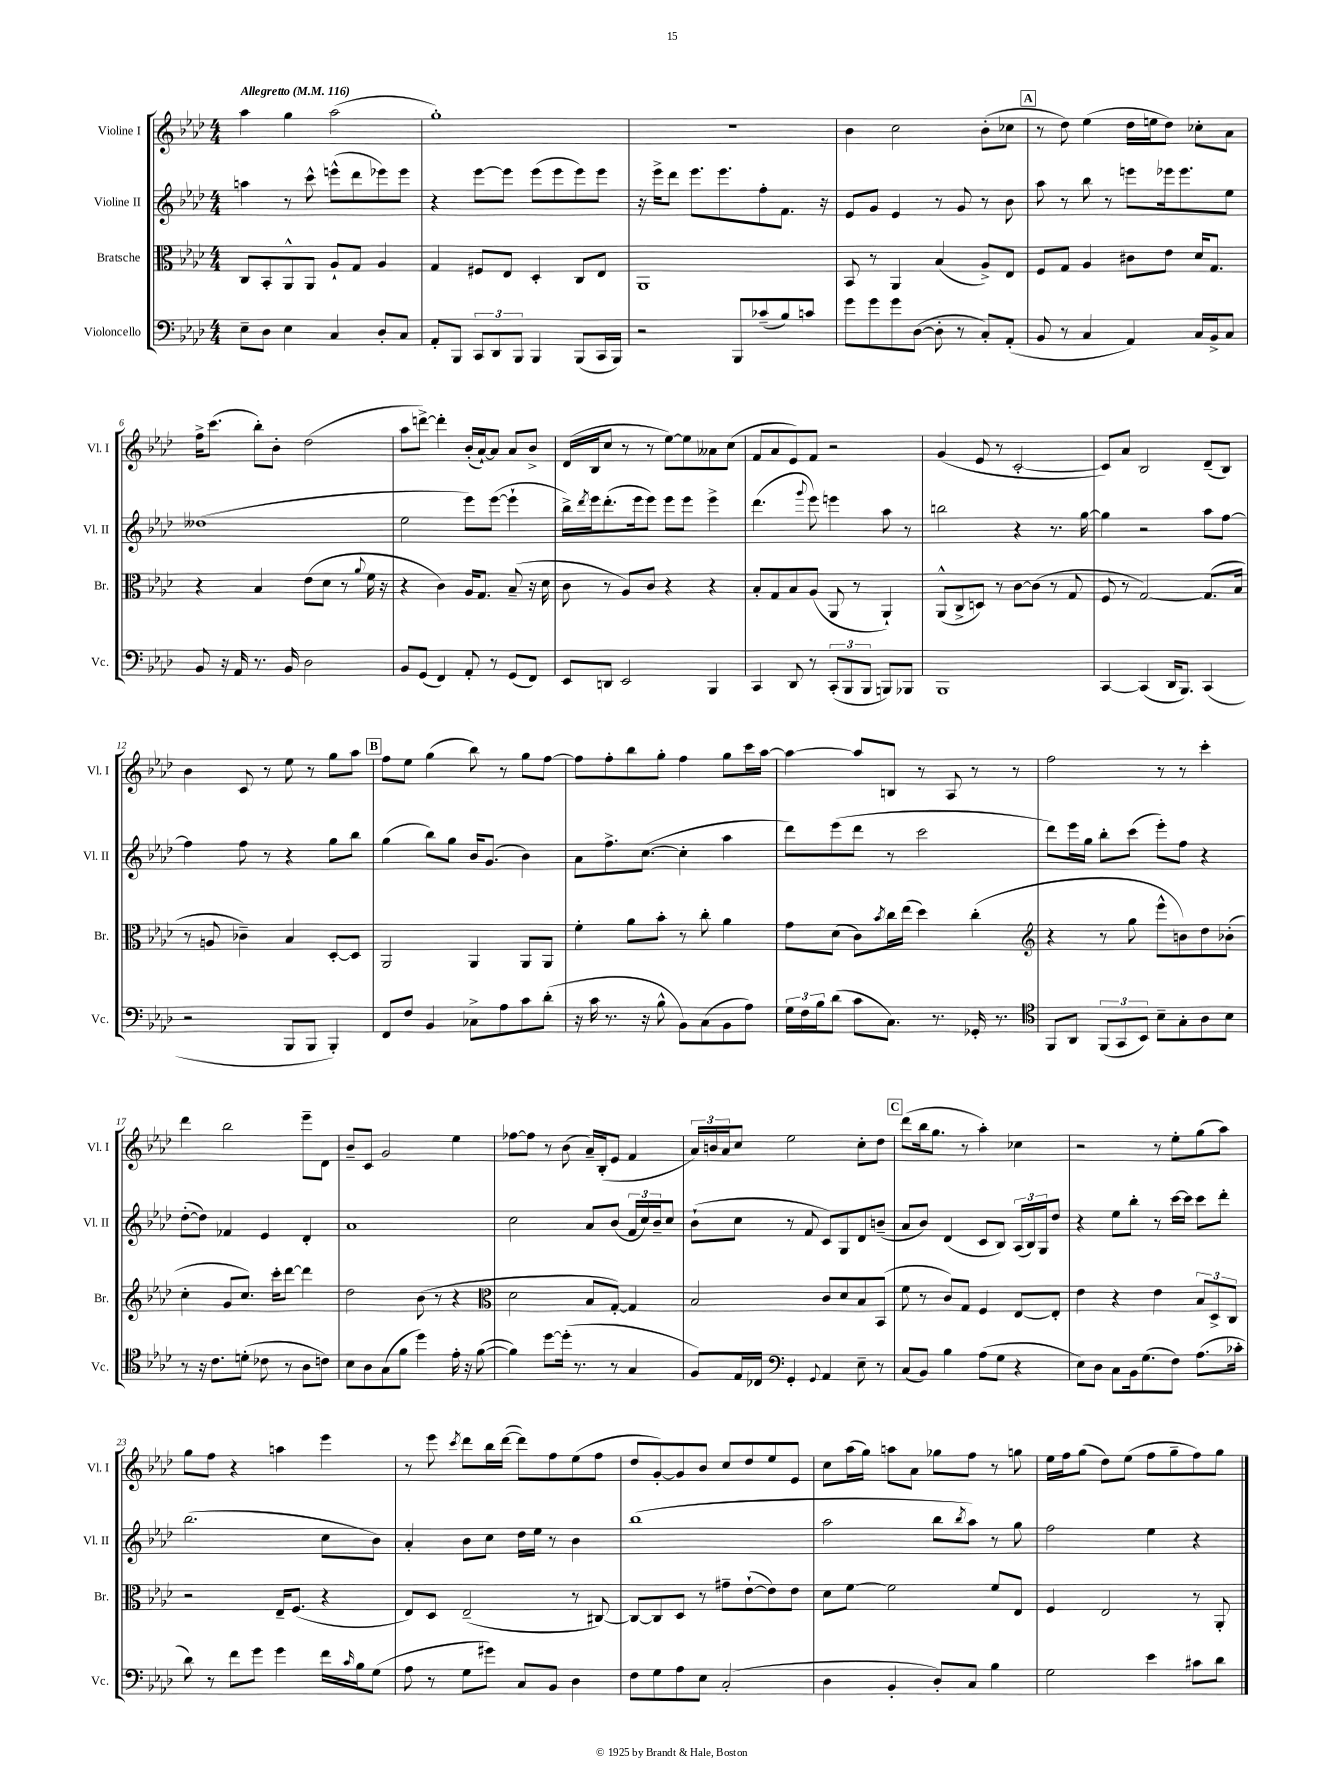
<<
\new StaffGroup <<
\new Staff = "s0" \with { instrumentName = "Violine I" shortInstrumentName = "Vl. I" } {
    \clef treble \key aes \major \numericTimeSignature \time 4/4 \tempo "Allegretto" 4 = 116
    aes''4 g''4 aes''2( |
    g''1-.) |
    r1 |
    bes'4 c''2 bes'8-.( ces''8 |
    \mark \markup { \box "A" } r8 des''8) ees''4( des''16 e''16 des''8) ces''8-. aes'8 |
    f''16-> c'''8.( bes''8-.) bes'8-. des''2( |
    aes''8 d'''8~->) d'''4-. bes'16-.( aes'16~-!) aes'8 aes'8 bes'8-> |
    des'16( bes16 c''8 r8 r8 ees''8~) ees''8 aeses'8 c''8( |
    f'8 aes'8 ees'8) f'8 r2 |
    g'4( ees'8 r8 c'2~-. |
    c'8) aes'8 bes2 des'8--( bes8) |
    bes'4 c'8 r8 ees''8 r8 g''8 aes''8 |
    \mark \markup { \box "B" } f''8 ees''8 g''4( bes''8) r8 g''8 f''8~ |
    f''8 f''8-. bes''8 g''8-. f''4 g''8 c'''16 aes''16~ |
    aes''4~ aes''8 b8 r8 aes8 r8 r8 |
    f''2 r8 r8 c'''4-. |
    des'''4 bes''2 ees'''8-- des'8 |
    bes'8-- c'8 g'2 ees''4 |
    fes''8~ fes''8 r8 bes'8( aes'16--) bes16-.( ees'8 f'4 |
    \tuplet 3/2 { aes'16) b'16 aes'16 } c''8 ees''2 c''8-. des''8 |
    \mark \markup { \box "C" } des'''8( bes''16 g''8. r8 aes''4-.) ces''4 |
    r2 r8 ees''8-. g''8( aes''8) |
    g''8 f''8 r4 a''4 ees'''4 |
    r8 ees'''8 \acciaccatura { c'''8 } des'''8 bes''16 des'''16~( des'''8) f''8 ees''8( f''8 |
    des''8 g'8~-.) g'8 bes'8 c''8 des''8 ees''8 ees'8 |
    c''8 aes''16( g''16) a''8 aes'8 ges''8 f''8 r8 g''8 |
    ees''16 f''16 g''8( des''8) ees''8( f''8 g''8-- f''8) g''8 \bar "|." |
}
\new Staff = "s1" \with { instrumentName = "Violine II" shortInstrumentName = "Vl. II" } {
    \clef treble \key aes \major \numericTimeSignature \time 4/4
    a''4 r8 c'''8-^ e'''8-^( des'''8 ees'''8) ees'''8 |
    r4 ees'''8~ ees'''8 ees'''8( ees'''8 ees'''8) ees'''8 |
    r16 ees'''16-> des'''8 ees'''8. ees'''8. f''8-. f'8. r16 |
    ees'8 g'8 ees'4 r8 g'8 r8 bes'8 |
    \mark \markup { \box "A" } aes''8 r8 bes''8 r8 e'''8 ees'''16 ees'''8. ees''8 |
    deses''1( |
    ees''2 ees'''8) ees'''8~( ees'''4-! |
    bes''16->) \acciaccatura { des'''8 } ees'''16 des'''8.-.( ees'''16 ees'''8) ees'''8 ees'''8 ees'''4-> |
    des'''4.( \appoggiatura { g'''8 } ees'''8) e'''4 aes''8 r8 |
    b''2 r4 r8. g''16~ |
    g''4 r2 aes''8 f''8~ |
    f''4 f''8 r8 r4 g''8 bes''8 |
    \mark \markup { \box "B" } g''4( bes''8) g''8 bes'16 g'8.( bes'4) |
    aes'8 f''8.-> c''8.~( c''4-. aes''4 |
    des'''8) ees'''8( des'''8 r8 c'''2 |
    des'''8) ees'''16 g''16 bes''8-. c'''8( ees'''8-.) f''8 r4 |
    des''8~-.( des''8) fes'4 ees'4 des'4-. |
    aes'1 |
    c''2 aes'8 bes'8( \tuplet 3/2 { f'16 c''16) bes'16-- } c''8 |
    bes'8-!( c''8 r8 f'8 c'8) g8 des'8 b'8--( |
    \mark \markup { \box "C" } aes'8 bes'8) des'4( c'8 bes8) \tuplet 3/2 { aes16( bes16) g16 } des''8 |
    r4 ees''8 bes''8-. r8 c'''16~ c'''16 c'''8 des'''8-. |
    bes''2.( c''8 bes'8) |
    aes'4-. bes'8 c''8 des''16 ees''16 r8 bes'4 |
    bes''1( |
    aes''2 bes''8 \acciaccatura { bes''8 } aes''8) r8 g''8 |
    f''2 ees''4 r4 \bar "|." |
}
\new Staff = "s2" \with { instrumentName = "Bratsche" shortInstrumentName = "Br." } {
    \clef alto \key aes \major \numericTimeSignature \time 4/4
    c8 bes,8-. aes,8-^ aes,8 aes8-! g8 aes4 |
    g4 fis8 ees8 des4-. c8 ees8 |
    aes,1 |
    bes,8 r8 aes,4 bes4( aes8->) ees8 |
    \mark \markup { \box "A" } f8 g8 aes4 cis'8 ees'8 des'16 g8. |
    r4 bes4 ees'8( des'8 r8 \appoggiatura { aes'8 } f'16 r16 |
    r4 c'4) aes16 g8. bes8--( r16 des'16 |
    c'8 r8 aes8) c'8 r4 r4 |
    bes8-. g8 bes8 aes8( aes,8 r8 aes,4-!) |
    aes,8-^( c8-> d8) r8 c'8~ c'8( r8 g8 |
    f8 r8 g2~) g8.( bes16 |
    r8 a8 ces'4--) bes4 des8~-. des8 |
    \mark \markup { \box "B" } aes,2 aes,4 aes,8 aes,8 |
    f'4-. aes'8 bes'8-. r8 c''8-. aes'4 |
    g'8 des'8( c'8) \acciaccatura { bes'8 } c''16 ees''16( des''4) c''4-.( |
    \clef treble r4 r8 g''8 ees'''8-^ b'8) des''8 bes'8-.( |
    c''4-. g'8 c''8.) c'''16-. des'''8~ des'''4 |
    des''2 bes'8( r8 r4 |
    \clef alto des'2 bes8 g8~-.) g4 |
    bes2 c'8 des'8 bes8 bes,8( |
    \mark \markup { \box "C" } f'8 r8 c'8) g8 f4 ees8~ ees8-. |
    ees'4 r4 ees'4 \tuplet 3/2 { bes8 des8-> c8 } |
    r2 ees16-- f8.( r4 |
    ees8) des8 ees2--( r8 cis8~) |
    cis8~ cis8 des8 r8 gis'8-- ees'8~-!( ees'8) ees'8 |
    des'8 f'8~ f'2 f'8 ees8 |
    f4 ees2 r8 aes,8-. \bar "|." |
}
\new Staff = "s3" \with { instrumentName = "Violoncello" shortInstrumentName = "Vc." } {
    \clef bass \key aes \major \numericTimeSignature \time 4/4
    ees8-- des8 ees4 c4 des8-. c8 |
    aes,8-. bes,,8 \tuplet 3/2 { c,8 des,8 bes,,8 } bes,,4 bes,,8( c,16 bes,,16) |
    r2 bes,,8 ces'8--( bes8) c'8 |
    g'8 g'8 g'8 des8~( des8-. r8 c8-.) aes,8-.( |
    \mark \markup { \box "A" } bes,8 r8 c4 aes,4) c16 bes,16-> c8 |
    bes,8 r16 aes,16 r8. bes,16 des2 |
    bes,8 g,8( f,4) aes,8-. r8 g,8( f,8) |
    ees,8 d,8 ees,2 bes,,4 |
    c,4 des,8 r8 \tuplet 3/2 { c,8-.( bes,,8 bes,,8 } b,,8) bes,,8 |
    bes,,1 |
    c,4~ c,4( des,16 bes,,8.) c,4( |
    r2 bes,,8 bes,,8 bes,,4-.) |
    \mark \markup { \box "B" } f,8 f8 bes,4 ces8-> aes8 c'8 des'8-.( |
    r16 c'16 r8. r16 bes8-^ bes,8) c8( bes,8 aes8) |
    \tuplet 3/2 { g16 f16 bes16 } des'8( c'8 c8.) r8. ges,16-. r8. |
    \clef tenor f,8 aes,8 \tuplet 3/2 { f,8( g,8 bes,8) } bes8-- g8-. aes8 bes8 |
    r8 r16 c'8. d'8-.( ces'8 r8 aes8 c'8) |
    bes8 aes8 g8( f'8 des''4) ees'16-. r16 f'8~( |
    f'4) des''8~ des''16-.( r8. r8 g4 |
    f8) ees16 ces16 \clef bass g,4-. \appoggiatura { g,8 } aes,4 ees8-- r8 |
    \mark \markup { \box "C" } c8( bes,8) bes4 aes8( g8 r4 |
    ees8) des8 c8 bes,16 g8.( f8) aes8.( ces'16-. |
    des'8) r8 f'8 g'8 g'4 f'16 \grace { c'16 } bes16 g8( |
    aes8 r8 g8 gis'8) c8 bes,8 des4 |
    f8 g8 aes8 ees8 c2-.( |
    des4 bes,4-. des8-.) c8 bes4 |
    g2 ees'4 cis'8 des'8 \bar "|." |
}
>>
>>
